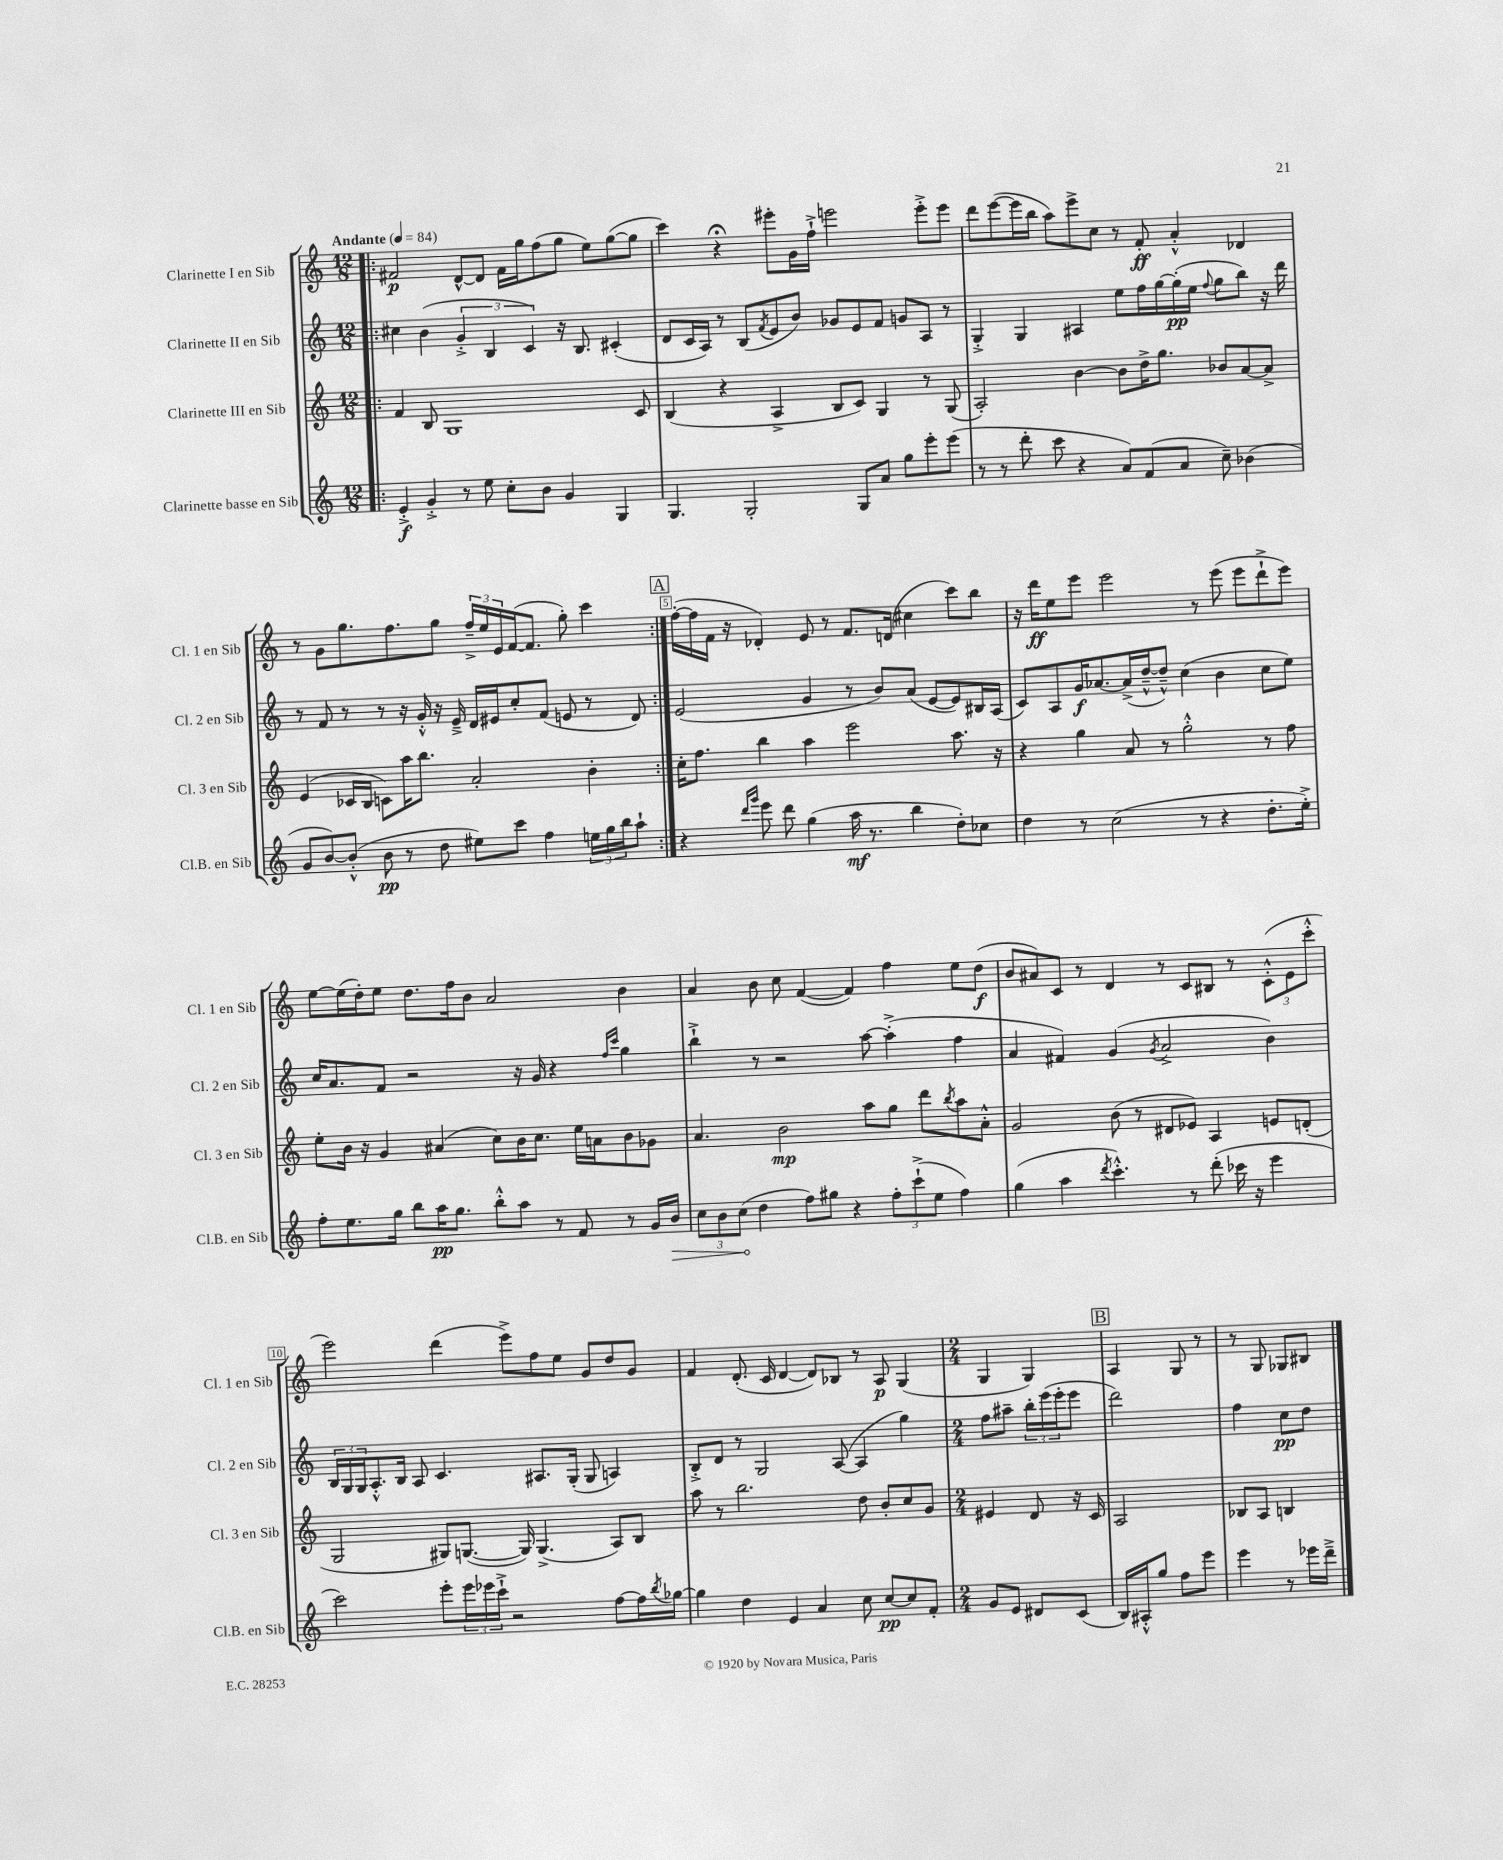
<<
\new StaffGroup <<
\new Staff = "s0" \with { instrumentName = "Clarinette I en Sib" shortInstrumentName = "Cl. 1 en Sib" } {
    \clef treble \key c \major \numericTimeSignature \time 12/8 \tempo "Andante" 4 = 84
    \repeat volta 2 { \bar ".|:" fis'2\p d'8~-^ d'8 fis'16 g''16 f''8( g''8 e''8) g''8~( g''8 |
    c'''4) r4\fermata eis'''8-. g'16 f''16-!-> e'''2 e'''8-.-> e'''8 |
    d'''8 e'''8~( e'''16 b''16 a''8) e'''8-> c''8 r8 f'8-.\ff a'4-.-^ des'4 |
    r8 g'8 g''8. f''8. g''8 \tuplet 3/2 { f''16---> e''16 e'16 } f'16~( f'8. g''8-.) c'''4 | }
    \mark \markup { \box "A" } f''16~-.( f''16 f'16 r16 des'4-.) e'8 r8 f'8. d'16( cis''4 c'''8) b''8 |
    r16 d'''16\ff e''8 e'''8 e'''2 r8 e'''8( e'''8 d'''8-!-> e'''8) |
    e''8~ e''16( d''16-.) e''8 d''8. f''16 b'8 a'2 b'4 |
    a'4 b'8 c''8 f'4~( f'4) f''4 e''8 d''8\f( |
    b'8 ais'8) c'8 r8 d'4 r8 c'8 bis8 r8 \tuplet 3/2 { c'8-.-^( e'8 c'''8-.-^ } |
    e'''2) d'''4( e'''8->) f''8 e''8 g'8 d''8 g'8 |
    f'4 d'8.-.( c'16 d'4~ d'8) bes8 r8 a8\p g4( |
    \numericTimeSignature \time 2/4 g4 g4) |
    \mark \markup { \box "B" } a4 g8 r8 |
    r8 g8 ges8 bis8 \bar "|." |
}
\new Staff = "s1" \with { instrumentName = "Clarinette II en Sib" shortInstrumentName = "Cl. 2 en Sib" } {
    \clef treble \key c \major \numericTimeSignature \time 12/8
    \repeat volta 2 { \bar ".|:" cis''4 b'4( \tuplet 3/2 { g'4-.-> b4 c'4) } r16 b8. cis'4-.( |
    d'8 c'16 a16) r8 b8( \acciaccatura { f'8 } e'8 b'8) ges'8 e'8 f'8 g'8 a8 r8 |
    g4-.-> g4 ais4 e''8 f''16 g''16~ g''16-.\pp( e''16 \appoggiatura { f''8 } g''8 b''8) r16 d'''16 |
    r8 f'8 r8 r8 r16 g'16-.-^ r16 e'16---> d'16 eis'16 c''8-. f'8( e'8 r8 d'8) | }
    \mark \markup { \box "A" } e'2( g'4 r8 b'8) a'8( e'8~ e'8) bis16 a16( |
    c'8) a8 g'16\f aes'8.~ aes'16->( d''16~---^ d''8---^) c''4( b'4 c''8 e''8) |
    c''16 a'8. f'8 r2 r16 g'16 r4 \grace { f''16 c'''16 } g''4 |
    b''4-!-> r8 r2 a''8~ a''4-.->( f''4 |
    a'4 fis'4) g'4( \acciaccatura { g'8 } a'2-> b'4) |
    \tuplet 3/2 { b16 g16 g16 } a8.-.-^ b16 a8 c'4. ais8. g16-.( g8 a4) |
    b8-.-> d'8 r8 g2 a8~( a4 g''4) |
    \numericTimeSignature \time 2/4 f''8 ais''8-- \tuplet 3/2 { b''16-. e'''16( e'''16-. } e'''8 |
    \mark \markup { \box "B" } d'''2) |
    f''4 c''8\pp d''8 \bar "|." |
}
\new Staff = "s2" \with { instrumentName = "Clarinette III en Sib" shortInstrumentName = "Cl. 3 en Sib" } {
    \clef treble \key c \major \numericTimeSignature \time 12/8
    \repeat volta 2 { \bar ".|:" f'4 b8 g1 c'8 |
    b4( r4 a4-> b8 c'8) g4 r8 g8( |
    a2-.) b'4~ b'8 d''16-> g''8. bes'8 a'8~ a'8-> |
    e'4( ces'16 b16 c'8) a''16 b''8. a'2-. b'4-. | }
    \mark \markup { \box "A" } c''16-. f''8. b''4 a''4 e'''2 a''8. r16 |
    r4 g''4 a'8 r8 g''2-.-^ r8 f''8 |
    e''8-. b'16 r16 g'4 ais'4( c''8) b'16 c''8. e''16 a'16 b'8 ges'8 |
    a'4. b'2\mp a''8 g''8 d'''8 \acciaccatura { b''8 } a''8 a'8-.-^ |
    g'2 b'8( r8 dis'8 ees'8) a4 e'8 d'8-.( |
    g2 gis8) g8.~( g16) g4.->( a8) b8 |
    a''8 r8 b''2. d''8 b'8-. c''8 g'8 |
    \numericTimeSignature \time 2/4 eis'4 d'8 r16 c'16 |
    \mark \markup { \box "B" } a2 |
    bes8 a8 b4 \bar "|." |
}
\new Staff = "s3" \with { instrumentName = "Clarinette basse en Sib" shortInstrumentName = "Cl.B. en Sib" } {
    \clef treble \key c \major \numericTimeSignature \time 12/8
    \repeat volta 2 { \bar ".|:" e'4-.->\f g'4-.-> r8 e''8 c''8-. b'8 g'4 g4 |
    g4. g2-. g8 a'8 g''8 e'''8-. e'''8( |
    r8 r8 d'''8-. c'''8 r4 a'8) f'8( a'8 c''8--) bes'4( |
    g'8 b'8~) b'8-.-^( b'8\pp r8 d''8 eis''8) c'''8 f''4 \tuplet 3/2 { e''16 g''16 b''16 } a''8-! | }
    \mark \markup { \box "A" } r4 \grace { d'''16 g'''16 } e'''8 d'''8 g''4( a''16\mf r8. b''4 d''8-.) ces''8 |
    d''4 r8 c''2( r8 r4 d''8.-. e''16-.->) |
    f''8-. e''8. g''16 b''8 a''16\pp g''8. b''8-.-^ a''8 r8 f'8 r8 g'16 \once \override Hairpin.circled-tip = ##t b'16\> |
    \tuplet 3/2 { c''8 b'8 c''8\!( } d''4 f''8) gis''8 r4 \tuplet 3/2 { f''8-. c'''8-!->( e''8 } f''4) |
    g''4( a''4 \acciaccatura { d'''8 } c'''4.-.-^) r8 d'''8-.( ces'''16 r16 e'''4 |
    c'''2) e'''8-. \tuplet 3/2 { e'''16 ees'''16 c'''16-!-> } r2 f''8~ f''16 \acciaccatura { b''8 } ges''16~ |
    ges''4 d''4 e'4 a'4 c''8 c''8~\pp c''8 f'8-. |
    \numericTimeSignature \time 2/4 g'8 e'8 dis'8 c'8( |
    \mark \markup { \box "B" } b16) ais16-.-^ g''8 f''8 e'''8 |
    e'''4 r8 ees'''16 d'''16---> \bar "|." |
}
>>
>>
\layout { \context { \Score \override BarNumber.break-visibility = ##(#f #t #t) barNumberVisibility = #(every-nth-bar-number-visible 5) \override BarNumber.stencil = #(make-stencil-boxer 0.1 0.3 ly:text-interface::print) } }
